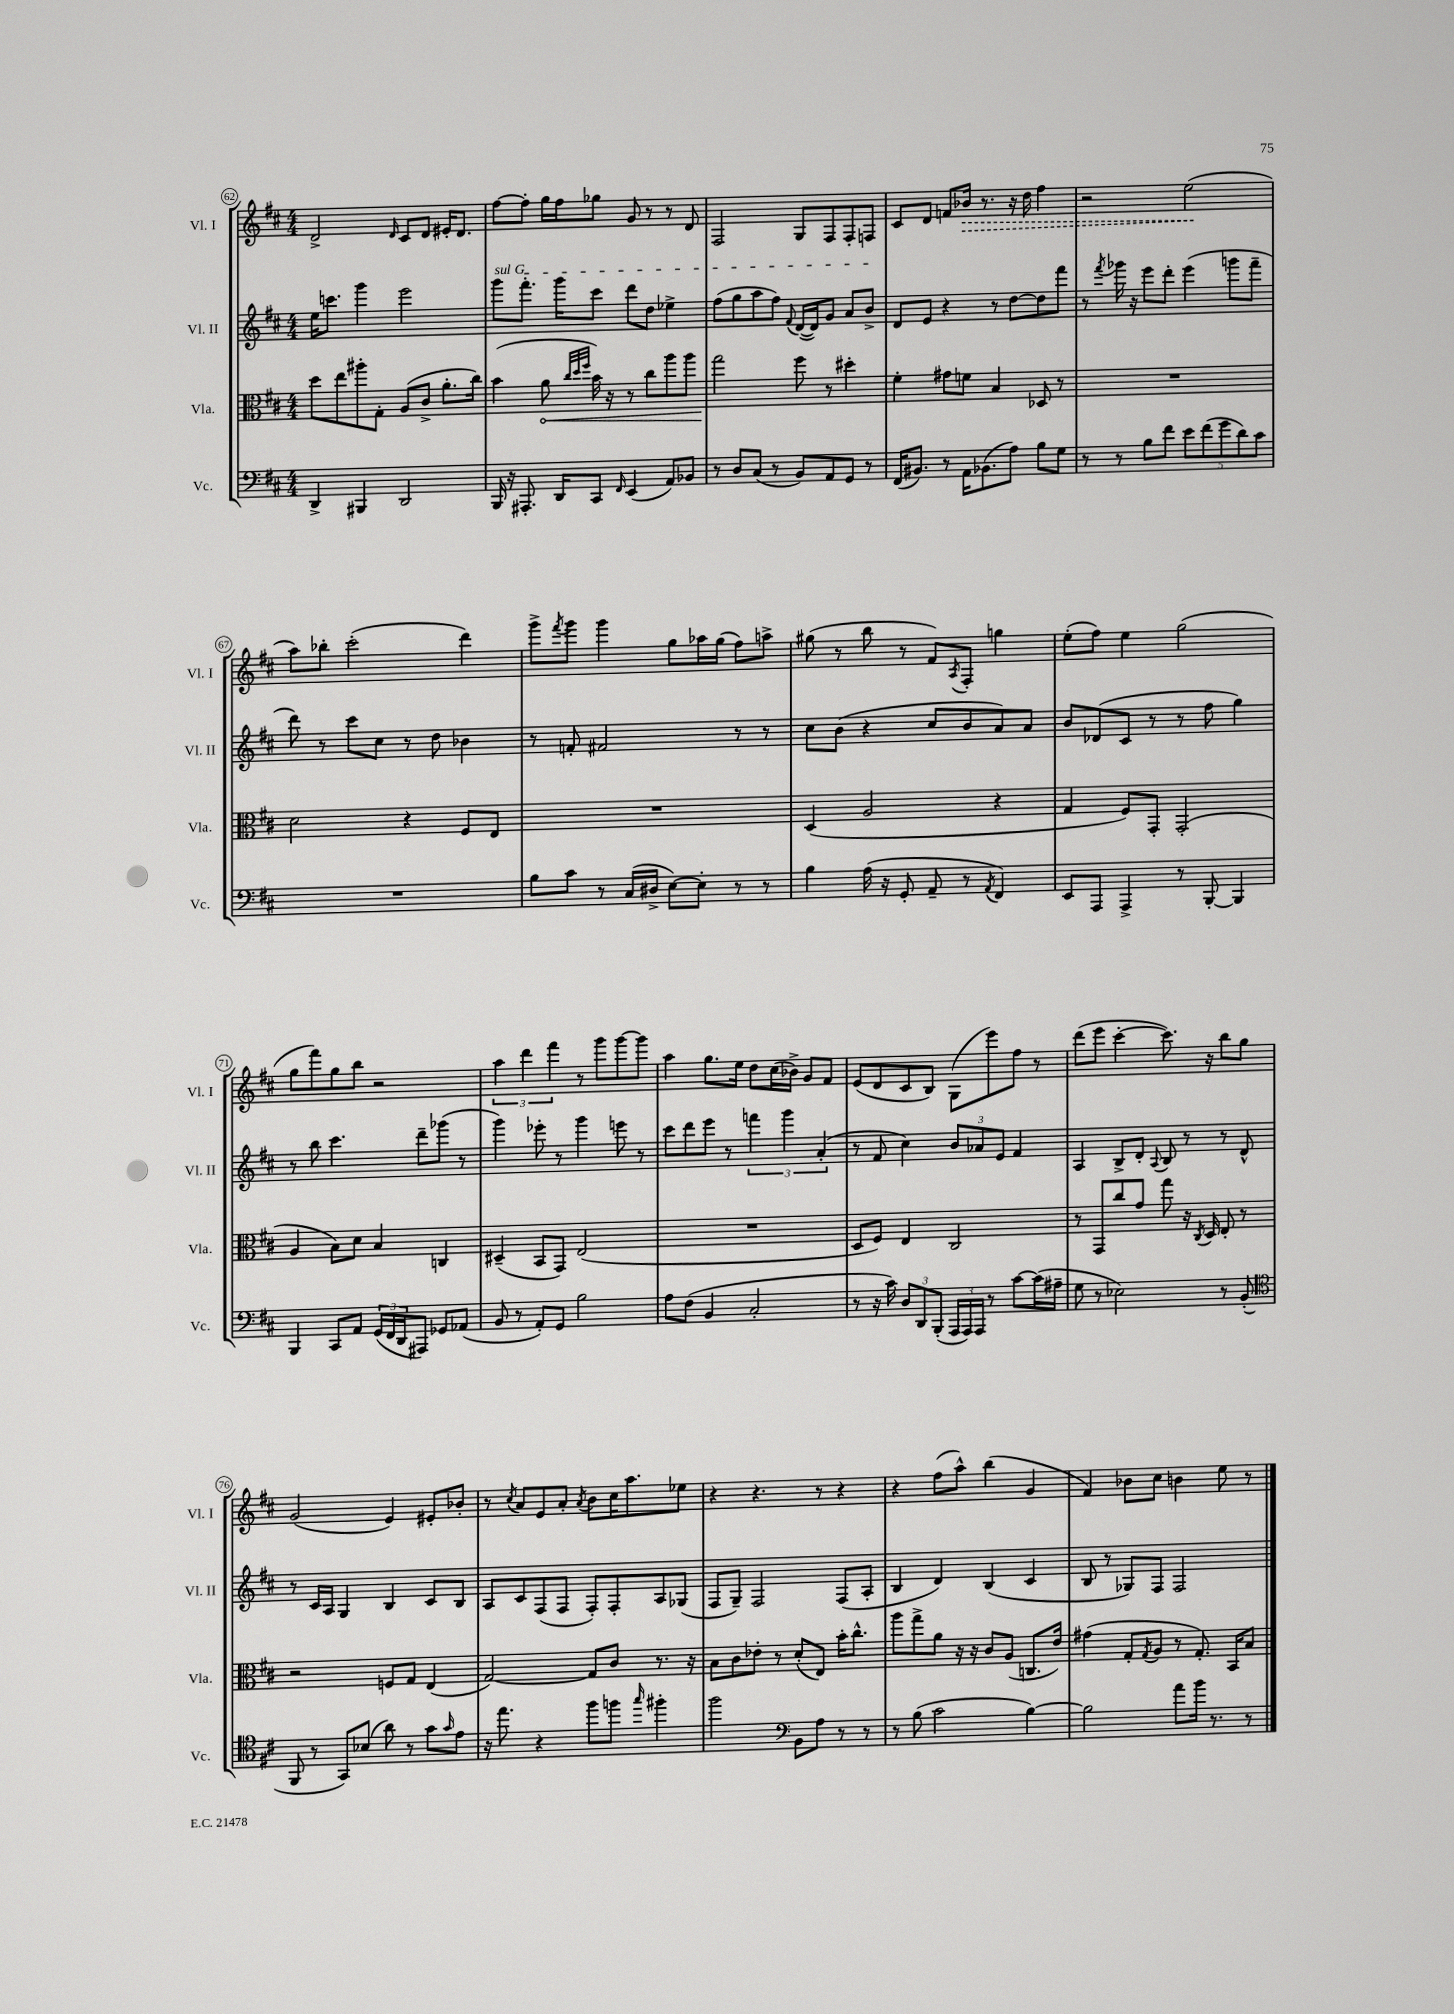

**kern	**kern	**kern	**kern
*staff4	*staff3	*staff2	*staff1
*clefF4	*clefC3	*clefG2	*clefG2
*k[f#c#]	*k[f#c#]	*k[f#c#]	*k[f#c#]
*M4/4	*M4/4	*M4/4	*M4/4
4DD^	8dd	16ee	2d^
.	.	8.ccc	.
.	8ee	.	.
4BBB#	8aa#'	4ggg	.
.	8G'	.	.
.	.	.	16qqd
2DD	(8A	2eee	8c#
.	8c#^	.	8d
.	8.a'	.	16e#'
.	.	.	8.d
.	16cc#)	.	.
=	=	=	=
16BBB	(4b	8ggg	[8ff#
16r	.	.	.
8.AAA#'	.	8.fff#'	8ff#']
.	8a	.	16gg
16DD	.	16ggg	16ff#
.	32qqcc#	.	.
.	32qqdd	.	.
.	32qqff#	.	.
8CC#	16b)	8ccc#	8gg-
.	16r	.	.
16qqFF#	.	.	.
(4EE	8r	8ddd	8g
.	8cc#	8dd	8r
8AA)	8aa	4ee-^	8r
8BB-	8aa	.	8d
=	=	=	=
8r	2gg	(8ff#	2F#
8D	.	8gg	.
(8C#	.	8aa	.
8r	.	8ff#)	.
.	.	8qqf#	.
8BB)	8ff#	([16d	8G
.	.	16d])	.
8AA	8r	8g	8F#
8GG	4dd#'	8a	8F#'
8r	.	8b^	8F
=	=	=	=
(16FF#	4f#'	8d	8c#
8.BB#)	.	.	.
.	.	8e	8d
8r	8g#	4r	8f
16AA	8f	.	16b-
(8.BB-	.	.	8.r
.	4B	8r	.
8A)	.	[8dd	16r
.	.	.	16dd
8B	8D-	8dd]	4ff#
8G	8r	8fff#	.
=	=	=	=
8r	1r	8r	2r
.	.	8qfff#	.
8r	.	16ggg-	.
.	.	16r	.
8B	.	8eee	.
8f#	.	8ddd'	.
10e	.	(4eee	(2ee
(10f#	.	.	.
10g	.	.	.
.	.	8ggg	.
10d)	.	.	.
.	.	8fff#~	.
10c#	.	.	.
=	=	=	=
1r	2d	8ddd)	8aa)
.	.	8r	8bb-'
.	.	8ccc#	(2ccc#'
.	.	8cc#	.
.	4r	8r	.
.	.	8dd	.
.	8F#	4b-	4ddd)
.	8E	.	.
=	=	=	=
8B	1r	8r	8ggg^
.	.	.	8qfff#
8c#	.	8f'	8ggg
8r	.	2f#	4ggg
(16C#	.	.	.
16D#^	.	.	.
[8E)	.	.	8gg
8E']	.	.	16aa-
.	.	.	(16gg
8r	.	8r	8ff#)
8r	.	8r	8aa^
=	=	=	=
4B	(4D	8cc#	(8gg#
.	.	(8b	8r
(16A	2A	4r	8bb
16r	.	.	.
8GG'	.	.	8r
8AA~	.	8cc#	8f#)
.	.	.	8qA
8r	.	8b	8F#'
8qAA	.	.	.
4FF#)	4r	8a)	4gg
.	.	8a	.
=	=	=	=
8EE	4G	8b	(8ee'
8AAA	.	(8d-	8ff#)
4AAA^	8F#)	8c#	4ee
.	8GG'	8r	.
8r	(2GG'	8r	(2gg
[8BBB'	.	8ff#	.
4BBB]	.	4gg)	.
=	=	=	=
4BBB	4A	8r	8gg
.	.	8bb	8fff#)
8CC#	8B)	4.ccc#	8gg
8AA	8d	.	8bb
(24GG	4B	.	2r
24FF#	.	.	.
24DD	.	.	.
8AAA#)	.	8ddd~	.
8GG-	4C	(8ggg-	.
(8AA-	.	8r	.
=	=	=	=
8BB	(4D#~	4ggg)	6aa
8r	.	.	.
.	.	.	6ddd
8AA')	8BB	8eee-'	.
.	.	.	6fff#
8GG	8GG)	8r	.
2B	(2E	4ggg	8r
.	.	.	8ggg
.	.	8eee	[8ggg
.	.	8r	8ggg]
=	=	=	=
8A	1r	8ccc#	4aa
(8F#	.	8ddd	.
4BB	.	8eee	8.gg
.	.	8r	.
.	.	.	16ee
2C#'	.	6fff	8dd
.	.	.	(16cc#
.	.	6ggg	.
.	.	.	16b-^)
.	.	.	8g
.	.	(6a'	.
.	.	.	8f#
=	=	=	=
8r	8D	8r	(8e
16r	8F#)	8f#	8d
16c#)	.	.	.
12D	4E	4cc#)	8c#
12DD	.	.	.
.	.	.	8B)
(12BBB'	.	.	.
24AAA	2C#	12b	(8G
24AAA)	.	.	.
24AAA	.	12a-	.
8r	.	.	8eee)
.	.	12e	.
[8c#	.	4f#	8ff#
(16c#]	.	.	8r
16A#~	.	.	.
=	=	=	=
8G	8r	4A	(8ddd
8r	8GG	.	8eee
2E-)	8cc#	8B^	[4ccc#'
.	8g	8d'	.
.	.	8qqA	.
.	8gg	8B	8.ccc#])
.	16r	8r	.
.	8qC#	.	.
.	16D	.	16r
8r	8E'	8r	8bb
(8BB'	8r	8d^^	8gg
=	=	=	=
*clefC4	*	*	*
8FF#	2r	8r	(2g
8r	.	16c#	.
.	.	16A	.
8GG)	.	4G	.
(8B-	.	.	.
8a)	8F	4B	4e)
8r	8G	.	.
8g	(4E	8c#	8e#'
16qqg	.	.	.
8e	.	8B	8b-'
=	=	=	=
16r	[2G)	8A	8r
8.ee	.	.	.
.	.	.	8qcc#
.	.	8c#	8a
4r	.	(8F#	8e
.	.	8F#	8a'
.	.	.	8qa
8ff#	8G]	8F#')	8b
8ff	8c#	8F#'	16cc#
.	.	.	8.aa
16qqgg	.	.	.
4ff#'	8.r	8A	.
.	.	(8G-	8ee-
.	16r	.	.
=	=	=	=
2ff#	8B	8F#	4r
.	8c#	8G~)	.
.	8e-'	2F#	4.r
.	8r	.	.
*clefF4	*	*	*
8BB	(8d'	.	.
8A	8E)	.	8r
8r	16b'	(8F#	4r
.	8.cc#^^	.	.
8r	.	8A'	.
=	=	=	=
8r	8aa	4B	4r
(8B	8gg^	.	.
2c#	8a	4d)	(8ff#
.	16r	.	8aa^^)
.	16r	.	.
.	8c#	(4B	(4bb
.	(8A	.	.
[4B)	8.C	4c#	4g
.	16e)	.	.
=	=	=	=
2B]	(4g#	8B	4f#)
.	.	8r	.
.	8G'	8G-)	8b-
.	8qG	.	.
.	8A	8F#	8cc#
8a	8r	2F#	4b
16b	8.G')	.	.
8.r	.	.	.
.	.	.	8ee
.	16BB	.	.
8r	8B	.	8r
==	==	==	==
*-	*-	*-	*-
